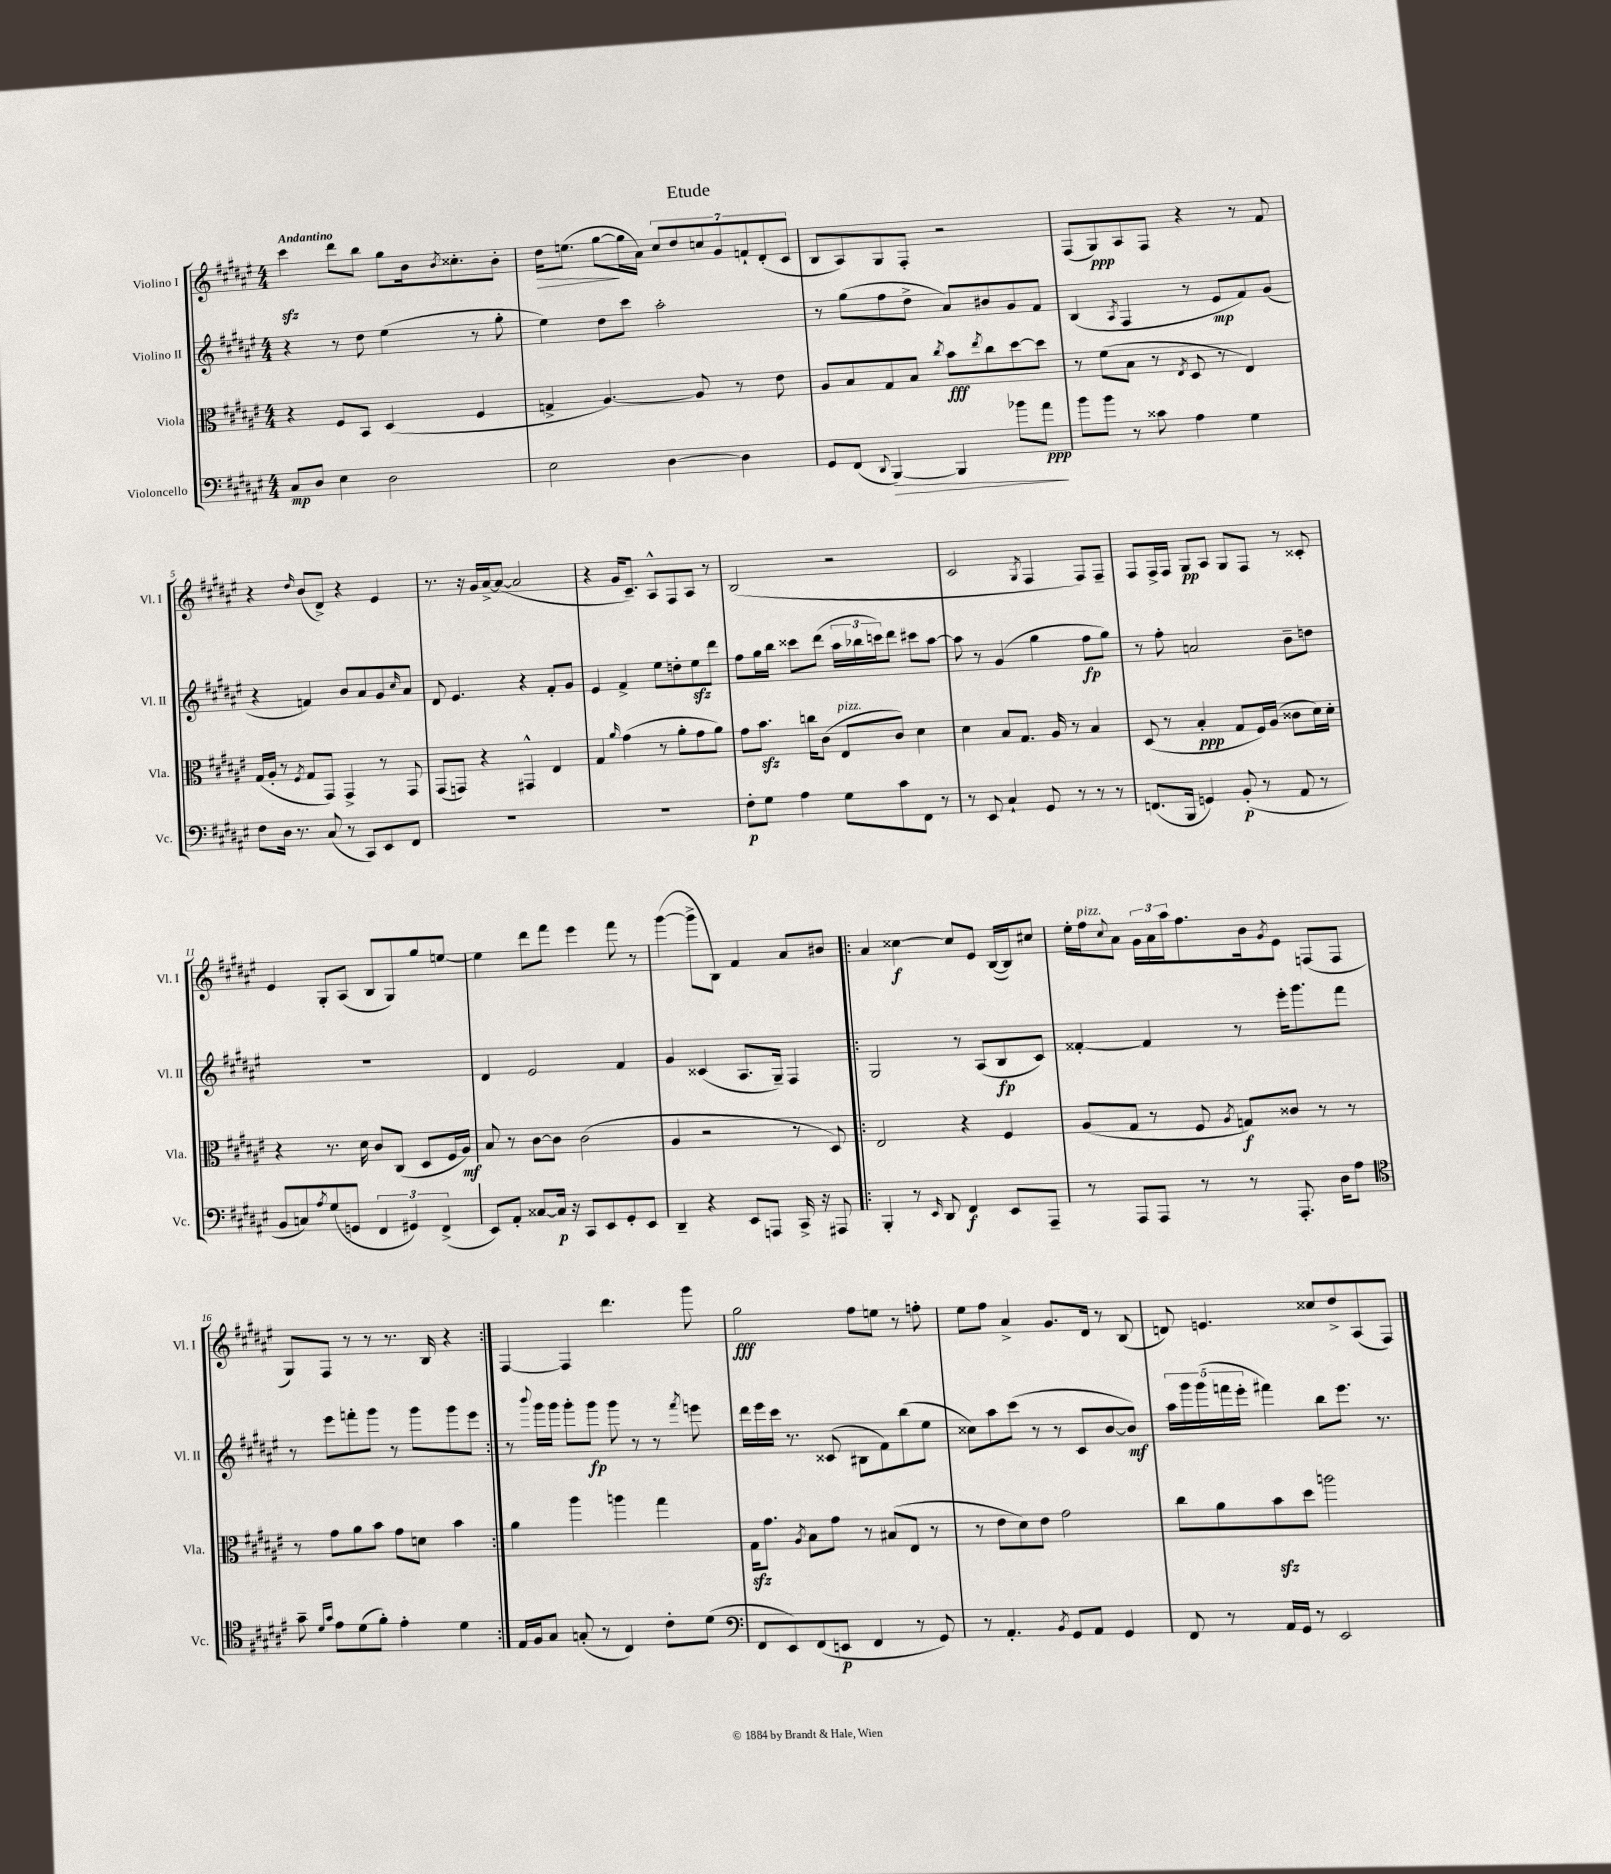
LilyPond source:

\header { title = "Etude" }
<<
\new StaffGroup <<
\new Staff = "s0" \with { instrumentName = "Violino I" shortInstrumentName = "Vl. I" } {
    \clef treble \key fis \major \numericTimeSignature \time 4/4 \tempo "Andantino"
    cis'''4\sfz dis'''8 b''8 gis''8 b'16 \acciaccatura { b'8 } cisis''8.-. b'8-. |
    dis''16\> e''8.( gis''8~\! gis''16 ais'16) \tuplet 7/4 { cis''8 dis''8 c''8 gis'8 f'8-! dis'8-.( cis'8 } |
    b8 ais8) gis8 fis8-. r2 |
    fis8( gis8\ppp) ais8 fis8 r4 r8 fis'8 |
    r4 \grace { dis''16 } b'8( dis'8->) r4 eis'4 |
    r8. r16 gis'16 ais'16~-> ais'8~( ais'2 |
    r4 gis'16 cis'8.--) ais8-^ fis8 ais8 r8 |
    b2( r2 |
    cis'2 \acciaccatura { gis8 } fis4 fis8) fis8-- |
    fis8 fis16-> fis16 gis8\pp ais8 gis8 fis8 r8 cisis'8-. |
    eis'4 gis8-. ais8( b8 gis8) gis''8 e''8~ |
    e''4 dis'''8 fis'''8 eis'''4 fis'''8 r8 |
    gis'''4~( gis'''8-> b8) fis'4 ais'8 bis'8 |
    \repeat volta 2 { ais'4 cisis''4~\f cisis''8 eis'8 b16~( b16) cis''8 |
    eis''16-. fis''16^\markup { \italic "pizz." } \appoggiatura { cis''8 } ais'8 \tuplet 3/2 { gis'16 ais'16 ais''16 } fis''8. b'16 \acciaccatura { gis'8 } eis'8 f8( f8 |
    gis8) fis8 r8 r8 r8. b16 r4 | }
    fis4~ fis4 dis'''4. gis'''8 |
    gis''2\fff fis''8 e''8 r8 f''8-. |
    eis''8 fis''8 ais'4-> gis'8. dis'16 r8 b8( |
    d'8) e'4. cisis''8 dis''8-> ais8( fis8) \bar "|." |
}
\new Staff = "s1" \with { instrumentName = "Violino II" shortInstrumentName = "Vl. II" } {
    \clef treble \key fis \major \numericTimeSignature \time 4/4
    r4 r8 dis''8 eis''4( r8 gis''8-. |
    eis''4) dis''8 cis'''8 ais''2-. |
    r8 gis''8( fis''8 dis''8-> ais'8) bis'8 gis'8 fis'8 |
    b4( \acciaccatura { ais8 } fis4 r8 eis'8\mp fis'8) gis'8( |
    r4 f'4) b'8 ais'8 gis'8 \grace { cis''16 } ais'8 |
    dis'8 eis'4. r4 fis'8-. gis'8 |
    eis'4 fis'4-> eis''8 d''8-. eis''8\sfz dis'''8 |
    fis''8 gis''16 b''16 cisis'''8 dis'''8( \tuplet 3/2 { ais''16 bes''16 c'''16) } dis'''8 cis'''8 ais''8~ |
    ais''8 r8 gis'4( gis''4 fis''8\fp gis''8) |
    r8 fis''8-. a'2 b'8-- d''8 |
    R1 |
    dis'4 eis'2 fis'4 |
    gis'4 cisis'4( ais8. gis16--) fis4 |
    \repeat volta 2 { gis2 r8 ais8( b8\fp cis'8) |
    fisis'4~-. fisis'4 r8 eis'''16-. gis'''8. fis'''8 |
    r8 eis'''8 f'''8-. gis'''8 r8 gis'''8 gis'''8 eis'''8 | }
    r8 \appoggiatura { b'''8 } gis'''16 gis'''16 gis'''8-. gis'''8\fp gis'''8 r8 r8 \acciaccatura { fis'''8 } e'''8 |
    dis'''16 eis'''16 cis'''16 r8. cisis'8( bis8 fis'8) b''8( eis''8 |
    cisis''8) ais''8 cis'''8( r8 r8 cis'8 b'8~ b'8\mf) |
    \tuplet 5/4 { ais''16 gis'''16 gis'''16( f'''16 eis'''16-. } fis'''4) b''8 eis'''8. r8. \bar "|." |
}
\new Staff = "s2" \with { instrumentName = "Viola" shortInstrumentName = "Vla." } {
    \clef alto \key fis \major \numericTimeSignature \time 4/4
    r4 fis8 b,8 dis4( fis4 |
    g4-> ais4.~) ais8 r8 eis'8 |
    ais8 b8 gis8 b8 \acciaccatura { cis''8 } b'8\fff \acciaccatura { eis''8 } cis''8 dis''8~ dis''8 |
    r8 fis'8( b8 r8 \acciaccatura { eis8 } dis8 r8 eis4) |
    gis16( ais16-. r8 \acciaccatura { fis8 } gis8 gis,8) gis,4-> r8 gis,8 |
    gis,8( g,8) r4 gis,4-^ eis4 |
    gis4 \grace { ais'16 } gis'4( r8 ais'8-. gis'8 ais'8) |
    gis'8 b'8.\sfz c''16 cis'8( eis8^\markup { \italic "pizz." } cis'8) dis'4 |
    dis'4 b8 gis8. ais16 r8 b4 |
    dis8( r8 b4-.\ppp gis8 fis16) ais16( cisis'8 dis'16) dis'16-. |
    r4 r8. dis'16 cis'8 cis8( dis8 fis16 ais16\mf) |
    b8 r8 cis'8~ cis'8 cis'2( |
    ais4 r2 r8 dis8) |
    \repeat volta 2 { eis2 r4 fis4 |
    ais8( gis8 r8 fis8 \acciaccatura { ais8 } g8\f) cisis'8 r8 r8 |
    r8 gis'8 ais'8 b'8 gis'8 d'8 b'4 | }
    ais'4 ais''4 a''4 gis''4 |
    gis16\sfz gis'8. \acciaccatura { ais8 } b8 gis'8 r8 bis8( eis8 r8 |
    r8 eis'8 dis'8) eis'8 gis'2 |
    cis''8 ais'8 b'8\sfz dis''8 a''2 \bar "|." |
}
\new Staff = "s3" \with { instrumentName = "Violoncello" shortInstrumentName = "Vc." } {
    \clef bass \key fis \major \numericTimeSignature \time 4/4
    cis8\mp dis8 eis4 dis2 |
    eis2 dis4~ dis4 |
    gis,8 fis,8( \appoggiatura { dis,8 } b,,4~\>) b,,4 bes'8 ais'8\ppp\! |
    b'8 b'8 r8 cisis'8 ais4 gis4 |
    fis8 dis16 r8. cis8( r8 cis,8) eis,8 fis,8 |
    R1 |
    R1 |
    fis8-.\p gis8 ais4 gis8 cis'8 fis,8 r8 |
    r8 eis,8 cis4-! gis,8 r8 r8 r8 |
    f,8.( b,,16 g,4) b,8-.\p( r8 ais,8 r8 |
    b,8 c8) \acciaccatura { ais8 } gis8( g,8 \tuplet 3/2 { fis,4 gis,4) fis,4->( } |
    eis,8) ais,8-. cisis8~ cisis16\p r16 cis,8 eis,8 gis,8-. eis,8 |
    dis,4-- r4 eis,8 a,,8 cis,16-> r16 ais,,8 |
    \repeat volta 2 { b,,4-. r8 \grace { eis,16 } dis,8 fis,4\f eis,8 ais,,8-- |
    r8 ais,,8 ais,,8 r8 r8 ais,,8.-. dis16 ais8 |
    \clef tenor gis'8-- \grace { dis'16 gis'16 } eis'8 dis'8( fis'8-.) eis'4-. dis'4 | }
    eis16 fis16 gis8 g8-.( r8 cis4) cis'8-. dis'8( |
    \clef bass fis,8 eis,8) fis,8( e,8\p fis,4 r8 gis,8) |
    r8 ais,4.-. \acciaccatura { b,8 } gis,8 ais,8 gis,4 |
    fis,8 r8 ais,16 gis,16 r8 eis,2 \bar "|." |
}
>>
>>
